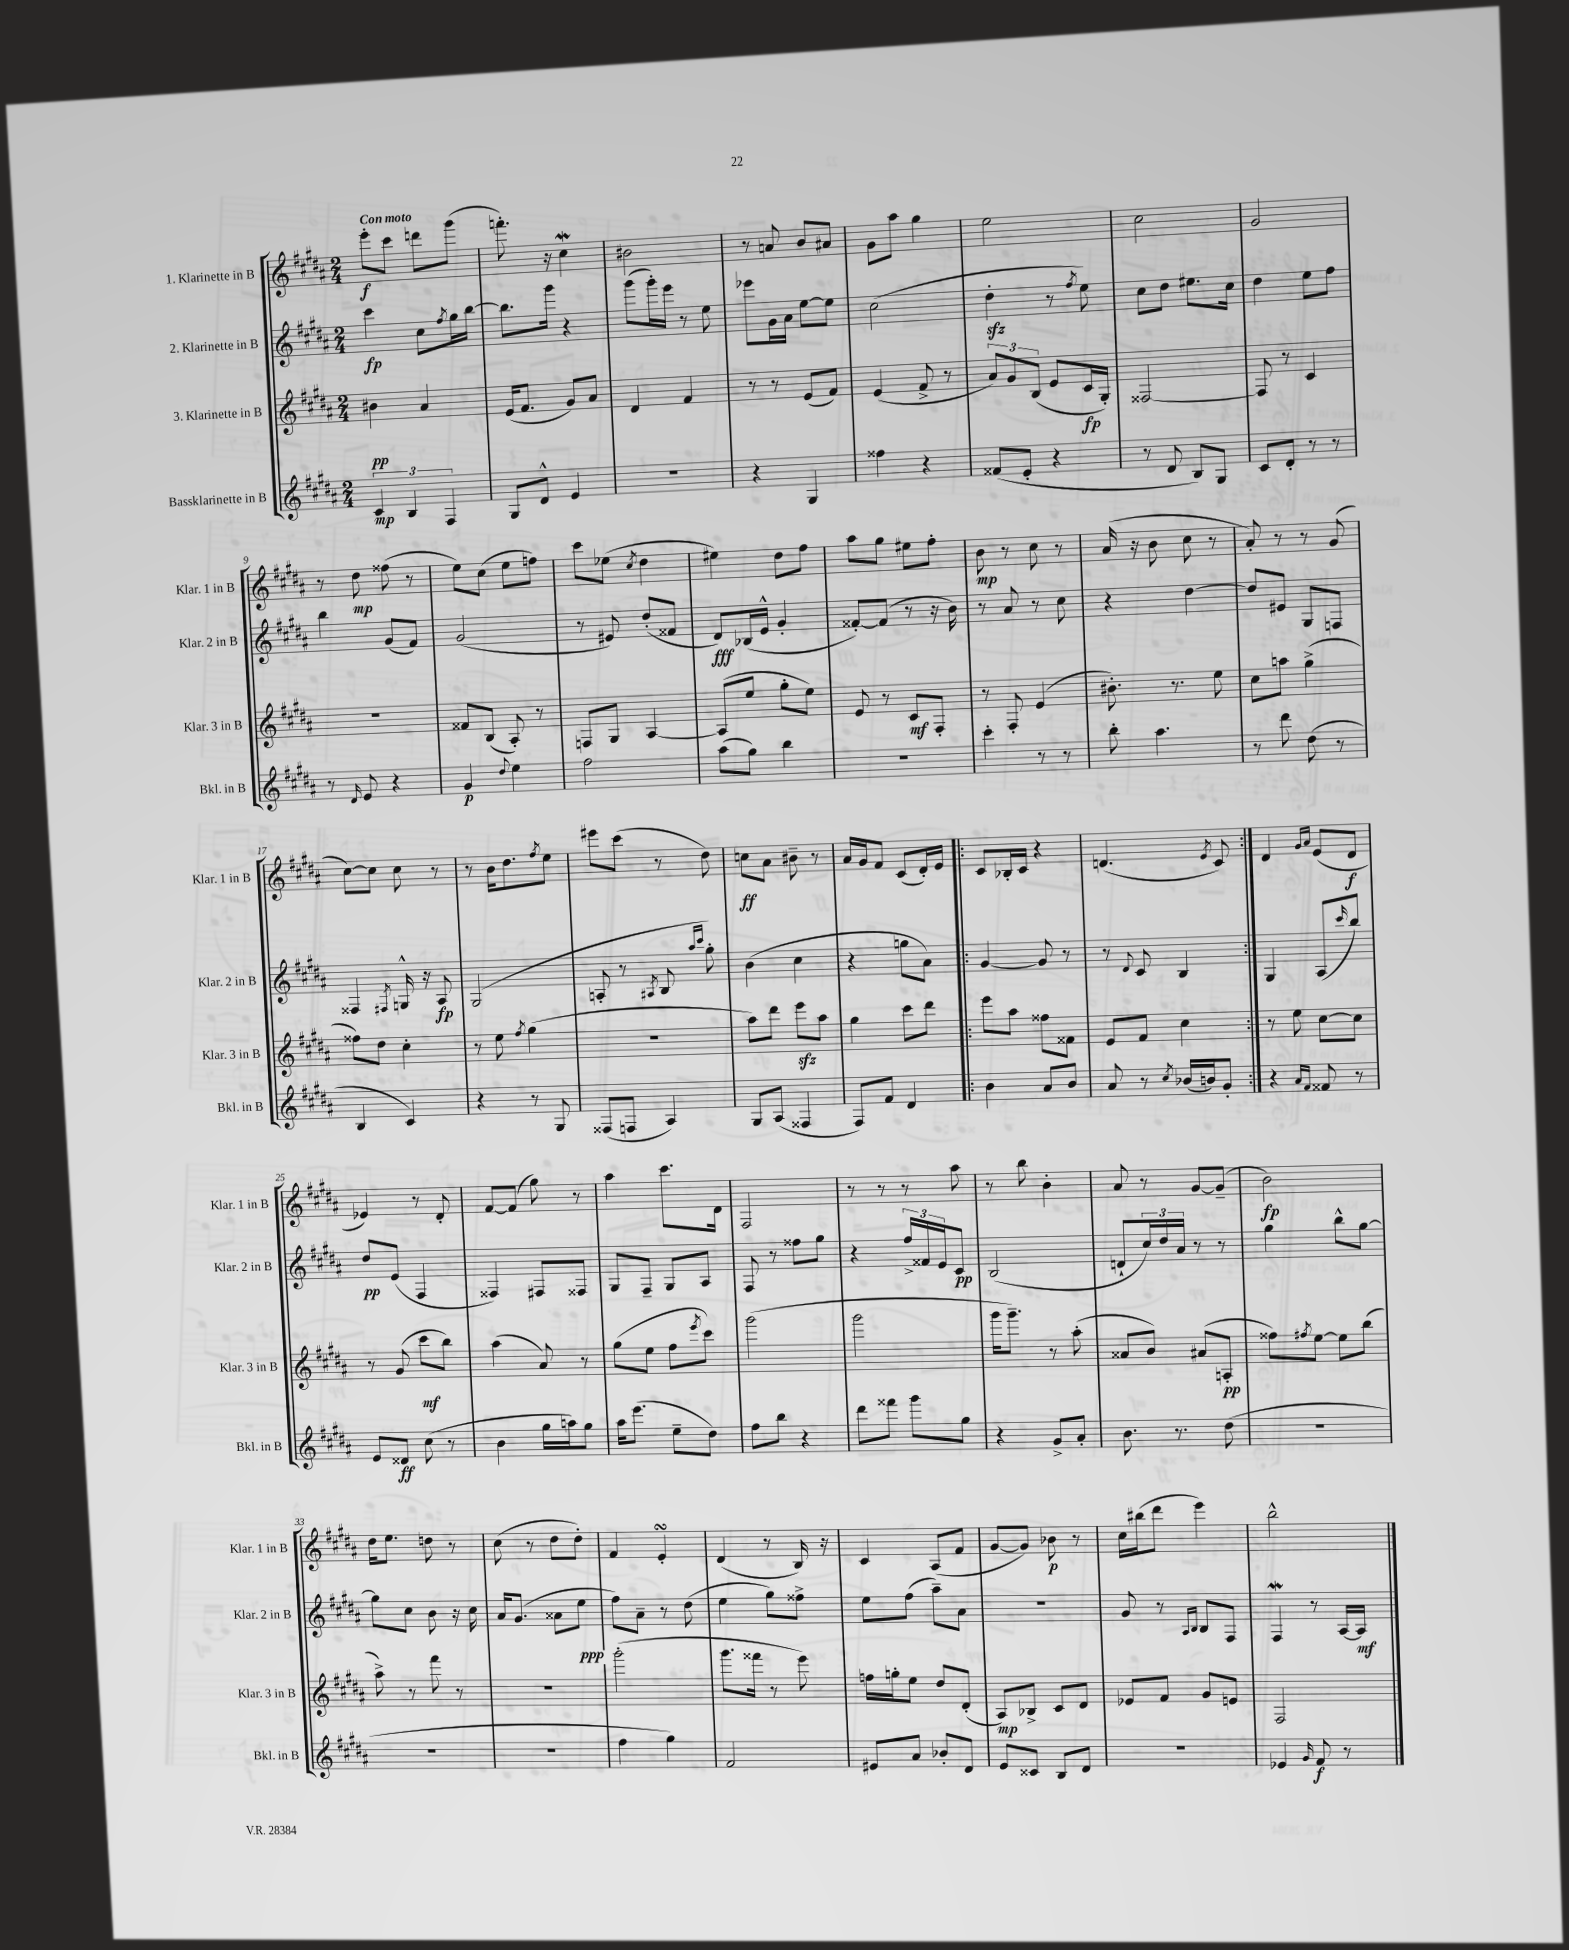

**kern	**dynam	**kern	**dynam	**kern	**dynam	**kern	**dynam
*part4	*part4	*part3	*part3	*part2	*part2	*part1	*part1
*staff4	*staff4	*staff3	*staff3	*staff2	*staff2	*staff1	*staff1
*I"Bassklarinette in B	*	*I"3. Klarinette in B	*	*I"2. Klarinette in B	*	*I"1. Klarinette in B	*
*I'Bkl. in B	*	*I'Klar. 3 in B	*	*I'Klar. 2 in B	*	*I'Klar. 1 in B	*
*clefG2	*	*clefG2	*	*clefG2	*	*clefG2	*
*k[f#c#g#d#a#]	*	*k[f#c#g#d#a#]	*	*k[f#c#g#d#a#]	*	*k[f#c#g#d#a#]	*
*M2/4	*	*M2/4	*	*M2/4	*	*M2/4	*
=1	=1	=1	=1	=1	=1	=1	=1
!	!	!	!	!	!	!LO:TX:a:B:t=Con moto	!
6c#/	mp	4b#X\	pp	4ccc#\	fp	8eee'\L	f
.	.	.	.	.	.	8ccc#\J	.
6B/	.	.	.	.	.	.	.
.	.	4a#/	.	8cc#\L	.	8dddn\L	.
6F#/	.	.	.	.	.	.	.
.	.	.	.	8qff#/	.	.	.
.	.	.	.	16gg#\L	.	(8ggg#\J	.
.	.	.	.	[16bb\JJ	.	.	.
=2	=2	=2	=2	=2	=2	=2	=2
8G#/L	.	(16e/KL	.	8.bb\L]	.	8.fffn'\)	.
.	.	8.f#/J	.	.	.	.	.
8d#^^/J	.	.	.	.	.	.	.
.	.	.	.	16ggg#\Jk	.	16r	.
4e/	.	8g#/L)	.	4r	.	4cc#W\	.
.	.	8a#/J	.	.	.	.	.
=3	=3	=3	=3	=3	=3	=3	=3
2r	.	4d#/	.	(8ggg#\L	.	2b#X\	.
.	.	.	.	16ggg#'\L)	.	.	.
.	.	.	.	16eee\JJ	.	.	.
.	.	4f#/	.	8r	.	.	.
.	.	.	.	8ee\	.	.	.
=4	=4	=4	=4	=4	=4	=4	=4
4r	.	8r	.	8eee-X\L	.	8r	.
.	.	8r	.	16g#\L	.	8an/	.
.	.	.	.	16a#\JJ	.	.	.
4G#/	.	(8e/L	.	[8ee\L	.	8b/L	.
.	.	8f#/J)	.	8ee\J]	.	8a#X/J	.
=5	=5	=5	=5	=5	=5	=5	=5
4ff##X\	.	(4e/	.	(2cc#\	.	8g#\L	.
.	.	.	.	.	.	8aa#\J	.
4r	.	8f#^/	.	.	.	4gg#\	.
.	.	8r	.	.	.	.	.
=6	=6	=6	=6	=6	=6	=6	=6
(8f##X/L	.	12a#/L)	.	4dd#zz'\	.	2ee\	.
.	.	12g#/	.	.	.	.	.
8e'/J	.	.	.	.	.	.	.
.	.	(12B/J	.	.	.	.	.
4r	.	8e/L	.	8r	.	.	.
.	.	.	.	8qff#/	.	.	.
.	.	16c#/L	fp	8ee\)	.	.	.
.	.	16G#'/JJ)	.	.	.	.	.
=7	=7	=7	=7	=7	=7	=7	=7
8r	.	[2F##X/	.	8cc#\L	.	2cc#\	.
8d#/	.	.	.	8dd#\J	.	.	.
8B/L)	.	.	.	8.ee#X\L	.	.	.
8G#/J	.	.	.	.	.	.	.
.	.	.	.	16cc#\Jk	.	.	.
=8	=8	=8	=8	=8	=8	=8	=8
8c#/L	.	8F##/]	.	4dd#\	.	2g#/	.
8d#'/J	.	8r	.	.	.	.	.
8r	.	4c#/	.	8ee\L	.	.	.
8r	.	.	.	8ff#\J	.	.	.
!!LO:LB:g=z
=9	=9	=9	=9	=9	=9	=9	=9
8r	.	2r	.	4bb\	.	8r	.
16qqd#/	.	.	.	.	.	.	.
8e/	.	.	.	.	.	8dd#\	mp
4r	.	.	.	(8g#/L	.	(8ff##X\	.
.	.	.	.	8f#/J)	.	8r	.
=10	=10	=10	=10	=10	=10	=10	=10
4g#/	p	8f##X/L	.	(2g#/	.	8ee\L)	.
.	.	(8B/J	.	.	.	(8cc#\J	.
8qqdd#/	.	.	.	.	.	.	.
4ee\	.	8A#'/)	.	.	.	8ee\L	.
.	.	8r	.	.	.	8ffn\J)	.
=11	=11	=11	=11	=11	=11	=11	=11
2ff#\	.	8Fn/L	.	8r	.	8ccc#\L	.
.	.	8G#/J	.	8e#X/)	.	(8ee-X\J	.
.	.	.	.	.	.	8qcc#/	.
.	.	[4A#/	.	(8dd#'/L	.	4dd#\	.
.	.	.	.	8f##X/J	.	.	.
=12	=12	=12	=12	=12	=12	=12	=12
(8aa#\L	.	(8A#/L]	.	8d#/L)	fff	4ee#X\)	.
8gg#\J)	.	8ee/J	.	(16B-X/L	.	.	.
.	.	.	.	16e^^/JJ	.	.	.
4bb\	.	8gg#'\L	.	4g#'/	.	8dd#\L	.
.	.	8ee\J)	.	.	.	8ff#\J	.
=13	=13	=13	=13	=13	=13	=13	=13
2r	.	8e/	.	[8f##X'/L)	.	8aa#\L	.
.	.	8r	.	(8f##/J]	.	8gg#\J	.
.	.	8c#/L	mf	8r	.	8ee#X\L	.
.	.	8F#'/J	.	16r	.	8ff#'\J	.
.	.	.	.	16b\)	.	.	.
=14	=14	=14	=14	=14	=14	=14	=14
4ccc#'\	.	8r	.	8r	.	8b\	mp
.	.	8F#'/	.	8a#/	.	8r	.
8r	.	(4e/	.	8r	.	8cc#\	.
8r	.	.	.	8cc#\	.	8r	.
=15	=15	=15	=15	=15	=15	=15	=15
8bb'\	.	8.b#X'\)	.	4r	.	(16a#/	.
.	.	.	.	.	.	16r	.
4.aa#\	.	.	.	.	.	8b\	.
.	.	8.r	.	.	.	.	.
.	.	.	.	[4dd#\	.	8cc#\	.
.	.	8ee\	.	.	.	8r	.
=16	=16	=16	=16	=16	=16	=16	=16
8r	.	8cc#\L	.	8dd#/L]	.	8a#'/)	.
8ddd#\	.	8aan\J	.	8e#X/J	.	8r	.
(8dd#\	.	(4gg#^\	.	8G#/L	.	8r	.
8r	.	.	.	8Fn/J	.	(8g#/	.
!!LO:LB:g=z
=17	=17	=17	=17	=17	=17	=17	=17
4B/	.	8ff##X\L)	.	4F##X/	.	[8cc#\L)	.
.	.	8dd#\J	.	.	.	8cc#\J]	.
.	.	.	.	8qF#X/	.	.	.
4c#/)	.	4cc#'\	.	16Gn^^/	.	8cc#\	.
.	.	.	.	16r	.	.	.
.	.	.	.	8A#/	fp	8r	.
=18	=18	=18	=18	=18	=18	=18	=18
4r	.	8r	.	(2G#/	.	8r	.
.	.	8ee\	.	.	.	16b\KL	.
.	.	.	.	.	.	8.dd#\	.
.	.	8qff#/	.	.	.	.	.
8r	.	(4gg#\	.	.	.	.	.
.	.	.	.	.	.	8qff#/	.
8G#/	.	.	.	.	.	8ee\J	.
=19	=19	=19	=19	=19	=19	=19	=19
(8F##X/L	.	2r	.	8An'/	.	8eee#X\L	.
8Fn/J	.	.	.	8r	.	(8ccc#\J	.
.	.	.	.	8qA#X/	.	.	.
4A#/)	.	.	.	8B/	.	8r	.
.	.	.	.	16qqaa#/LL	.	.	.
.	.	.	.	16qqccc#/JJ	.	.	.
.	.	.	.	8gg#'\)	.	8dd#\)	.
=20	=20	=20	=20	=20	=20	=20	=20
8G#/L	.	8aa#\L)	.	(4b\	.	8ccn\L	ff
(8A#/J	.	8ddd#\J	.	.	.	8a#\J	.
4F##X/	.	8eeezz\L	.	4cc#\	.	8b#X~\	.
.	.	8aa#\J	.	.	.	8r	.
=21	=21	=21	=21	=21	=21	=21	=21
8F#/L)	.	4gg#\	.	4r	.	16a#/LL	.
.	.	.	.	.	.	16g#/J	.
8f#/J	.	.	.	.	.	8f#/J	.
4d#/	.	8ccc#\L	.	8ggn\L	.	(8c#/L	.
.	.	8ddd#\J	.	8a#\J)	.	16d#'/L)	.
.	.	.	.	.	.	16e/JJ	.
=22!|:	=22!|:	=22!|:	=22!|:	=22!|:	=22!|:	=22!|:	=22!|:
4b\	.	8eee\L	.	[4g#/	.	8c#/L	.
.	.	8aa#\J	.	.	.	16B-X'/L	.
.	.	.	.	.	.	16c#/JJ	.
8a#/L	.	8ff##X\L	.	8g#/]	.	4r	.
8b/J	.	8f##X\J	.	8r	.	.	.
=23	=23	=23	=23	=23	=23	=23	=23
8a#/	.	8e/L	.	8r	.	(4.dn/	.
.	.	.	.	8qqd#/	.	.	.
8r	.	8f#/J	.	8c#/	.	.	.
8qcc#/	.	.	.	.	.	.	.
(16b-X/LL	.	4cc#\	.	4B/	.	.	.
16bn/J)	.	.	.	.	.	.	.
.	.	.	.	.	.	8qe/	.
8g#'/J	.	.	.	.	.	8c#/)	.
=24:|!	=24:|!	=24:|!	=24:|!	=24:|!	=24:|!	=24:|!	=24:|!
4r	.	8r	.	4G#/	.	4d#/	.
.	.	8ee\	.	.	.	.	.
16qqa#/LL	.	.	.	.	.	16qqg#/LL	.
16qqf#/JJ	.	.	.	.	.	16qqa#/JJ	.
8f##X/	.	[8cc#\L	.	(8A#/L	.	(8e/L	.
.	.	.	.	16qqccc#/	.	.	.
8r	.	8cc#\J]	.	8bb/J)	.	8d#/J	f
!!LO:LB:g=z
=25	=25	=25	=25	=25	=25	=25	=25
8e/L	.	8r	.	8dd#/L	pp	4e-X/)	.
8d##X/J	ff	(8g#/	.	(8e/J	.	.	.
(8cc#\	.	8ccc#\L	mf	4F#/	.	8r	.
8r	.	8bb\J)	.	.	.	8d#'/	.
=26	=26	=26	=26	=26	=26	=26	=26
4b\	.	(4aa#\	.	4F##X/)	.	[8f#/L	.
.	.	.	.	.	.	(8f#/J]	.
16gg#\LL	.	8a#/)	.	8F#X/L	.	8gg#\)	.
16aan\J)	.	.	.	.	.	.	.
8gg#\J	.	8r	.	8F##X/J	.	8r	.
=27	=27	=27	=27	=27	=27	=27	=27
16aa#\KL	.	(8gg#\L	.	8G#/L	.	4aa#\	.
(8.eee\J	.	.	.	.	.	.	.
.	.	8ee\J	.	8F#~/J	.	.	.
8ee~\L	.	8ff#\L	.	8G#/L	.	8.ccc#\L	.
.	.	8qeee/	.	.	.	.	.
8dd#\J)	.	8ccc#\J)	.	8A#/J	.	.	.
.	.	.	.	.	.	16d#\Jk	.
=28	=28	=28	=28	=28	=28	=28	=28
8ff#\L	.	(2ggg#\	.	8F#/	.	2F#/	.
8bb\J	.	.	.	8r	.	.	.
4r	.	.	.	8ff##X\L	.	.	.
.	.	.	.	8gg#\J	.	.	.
=29	=29	=29	=29	=29	=29	=29	=29
8ddd#\L	.	2ggg#\	.	4r	.	8r	.
8fff##X\J	.	.	.	.	.	8r	.
8ggg#\L	.	.	.	24ff#^/LL	.	8r	.
.	.	.	.	24f##X/	.	.	.
.	.	.	.	24e/J	.	.	.
8gg#\J	.	.	.	8c#/J	pp	8aa#\	.
=30	=30	=30	=30	=30	=30	=30	=30
4r	.	16ggg#\KL	.	(2B/	.	8r	.
.	.	8.ggg#~\J)	.	.	.	.	.
.	.	.	.	.	.	8bb\	.
8g#^/L	.	8r	.	.	.	4b'\	.
8a#'/J	.	(8aa#'\	.	.	.	.	.
=31	=31	=31	=31	=31	=31	=31	=31
8.b\	.	8a##X/L	.	8dn`/L	.	8a#/	.
.	.	8b/J)	.	24cc#/L)	.	8r	.
.	.	.	.	24dd#/	.	.	.
8.r	.	.	.	.	.	.	.
.	.	.	.	24a#/JJ	.	.	.
.	.	(8a#X/L	.	8r	.	[8g#/L	.
(8dd#\	.	8An'/J	pp	8r	.	(8g#~/J]	.
=32	=32	=32	=32	=32	=32	=32	=32
2r	.	8ff##X\L)	.	4gg#\	.	2b\)	fp
.	.	8qff#X/	.	.	.	.	.
.	.	[8ee\J	.	.	.	.	.
.	.	8ee\L]	.	8bb^^\L	.	.	.
.	.	(8bb\J	.	[8gg#\J	.	.	.
!!LO:LB:g=z
=33	=33	=33	=33	=33	=33	=33	=33
2r	.	8aa#^\)	.	8gg#\L]	.	16dd#\KL	.
.	.	.	.	.	.	8.ee\J	.
.	.	8r	.	8cc#\J	.	.	.
.	.	8fff#\	.	8b\	.	8ddn\	.
.	.	8r	.	16r	.	8r	.
.	.	.	.	16cc#\	.	.	.
=34	=34	=34	=34	=34	=34	=34	=34
2r	.	2r	.	16a#/KL	.	(8cc#\	.
.	.	.	.	(8.g#/J	.	.	.
.	.	.	.	.	.	8r	.
.	.	.	.	8a##X\L	.	8dd#\L	.
.	.	.	.	8ee\J	ppp	8dd#'\J)	.
=35	=35	=35	=35	=35	=35	=35	=35
4ff#\	.	(2ggg#'\	.	8ff#\L)	.	4f#/	.
.	.	.	.	8a#~\J	.	.	.
4gg#\)	.	.	.	8r	.	4esSSs'/	.
.	.	.	.	(8dd#\	.	.	.
=36	=36	=36	=36	=36	=36	=36	=36
2f#/	.	8.ggg#\L	.	4ee\	.	(4d#/	.
.	.	16fff##X\Jk	.	.	.	.	.
.	.	8r	.	8gg#\L)	.	8r	.
.	.	8eee\)	.	8ff##X^\J	.	16B/)	.
.	.	.	.	.	.	16r	.
=37	=37	=37	=37	=37	=37	=37	=37
8e#X/L	.	16ffn\LL	.	8ee\L	.	4c#/	.
.	.	16ggn'\J	.	.	.	.	.
8a#/J	.	8ee\J	.	(8ff#\J	.	.	.
8b-X'/L	.	8dd#/L	.	8aa#~\L)	.	(8A#/L	.
8d#/J	.	(8d#'/J	.	8a#\J	.	8f#/J	.
=38	=38	=38	=38	=38	=38	=38	=38
8e/L	.	8A#/L)	mp	2r	.	[8g#/L	.
8c##X/J	.	8B-X^/J	.	.	.	8g#/J])	.
8B/L	.	8c#/L	.	.	.	8b-X\	p
8d#/J	.	8d#/J	.	.	.	8r	.
=39	=39	=39	=39	=39	=39	=39	=39
2r	.	8e-X/L	.	8g#/	.	16cc#\LL	.
.	.	.	.	.	.	(16bb#X\J	.
.	.	8f#/J	.	8r	.	8ddd#\J	.
.	.	.	.	16qqA#/LL	.	.	.
.	.	.	.	16qqB/JJ	.	.	.
.	.	8g#/L	.	8B/L	.	4eee\)	.
.	.	8en/J	.	8F#/J	.	.	.
=40	=40	=40	=40	=40	=40	=40	=40
4e-X/	.	2F#/	.	4F#W/	.	2bb^^\	.
16qqg#/	.	.	.	.	.	.	.
8f#/	f	.	.	8r	.	.	.
8r	.	.	.	[16A#/LL	.	.	.
.	.	.	.	16A#/JJ]	mf	.	.
==	==	==	==	==	==	==	==
*-	*-	*-	*-	*-	*-	*-	*-
